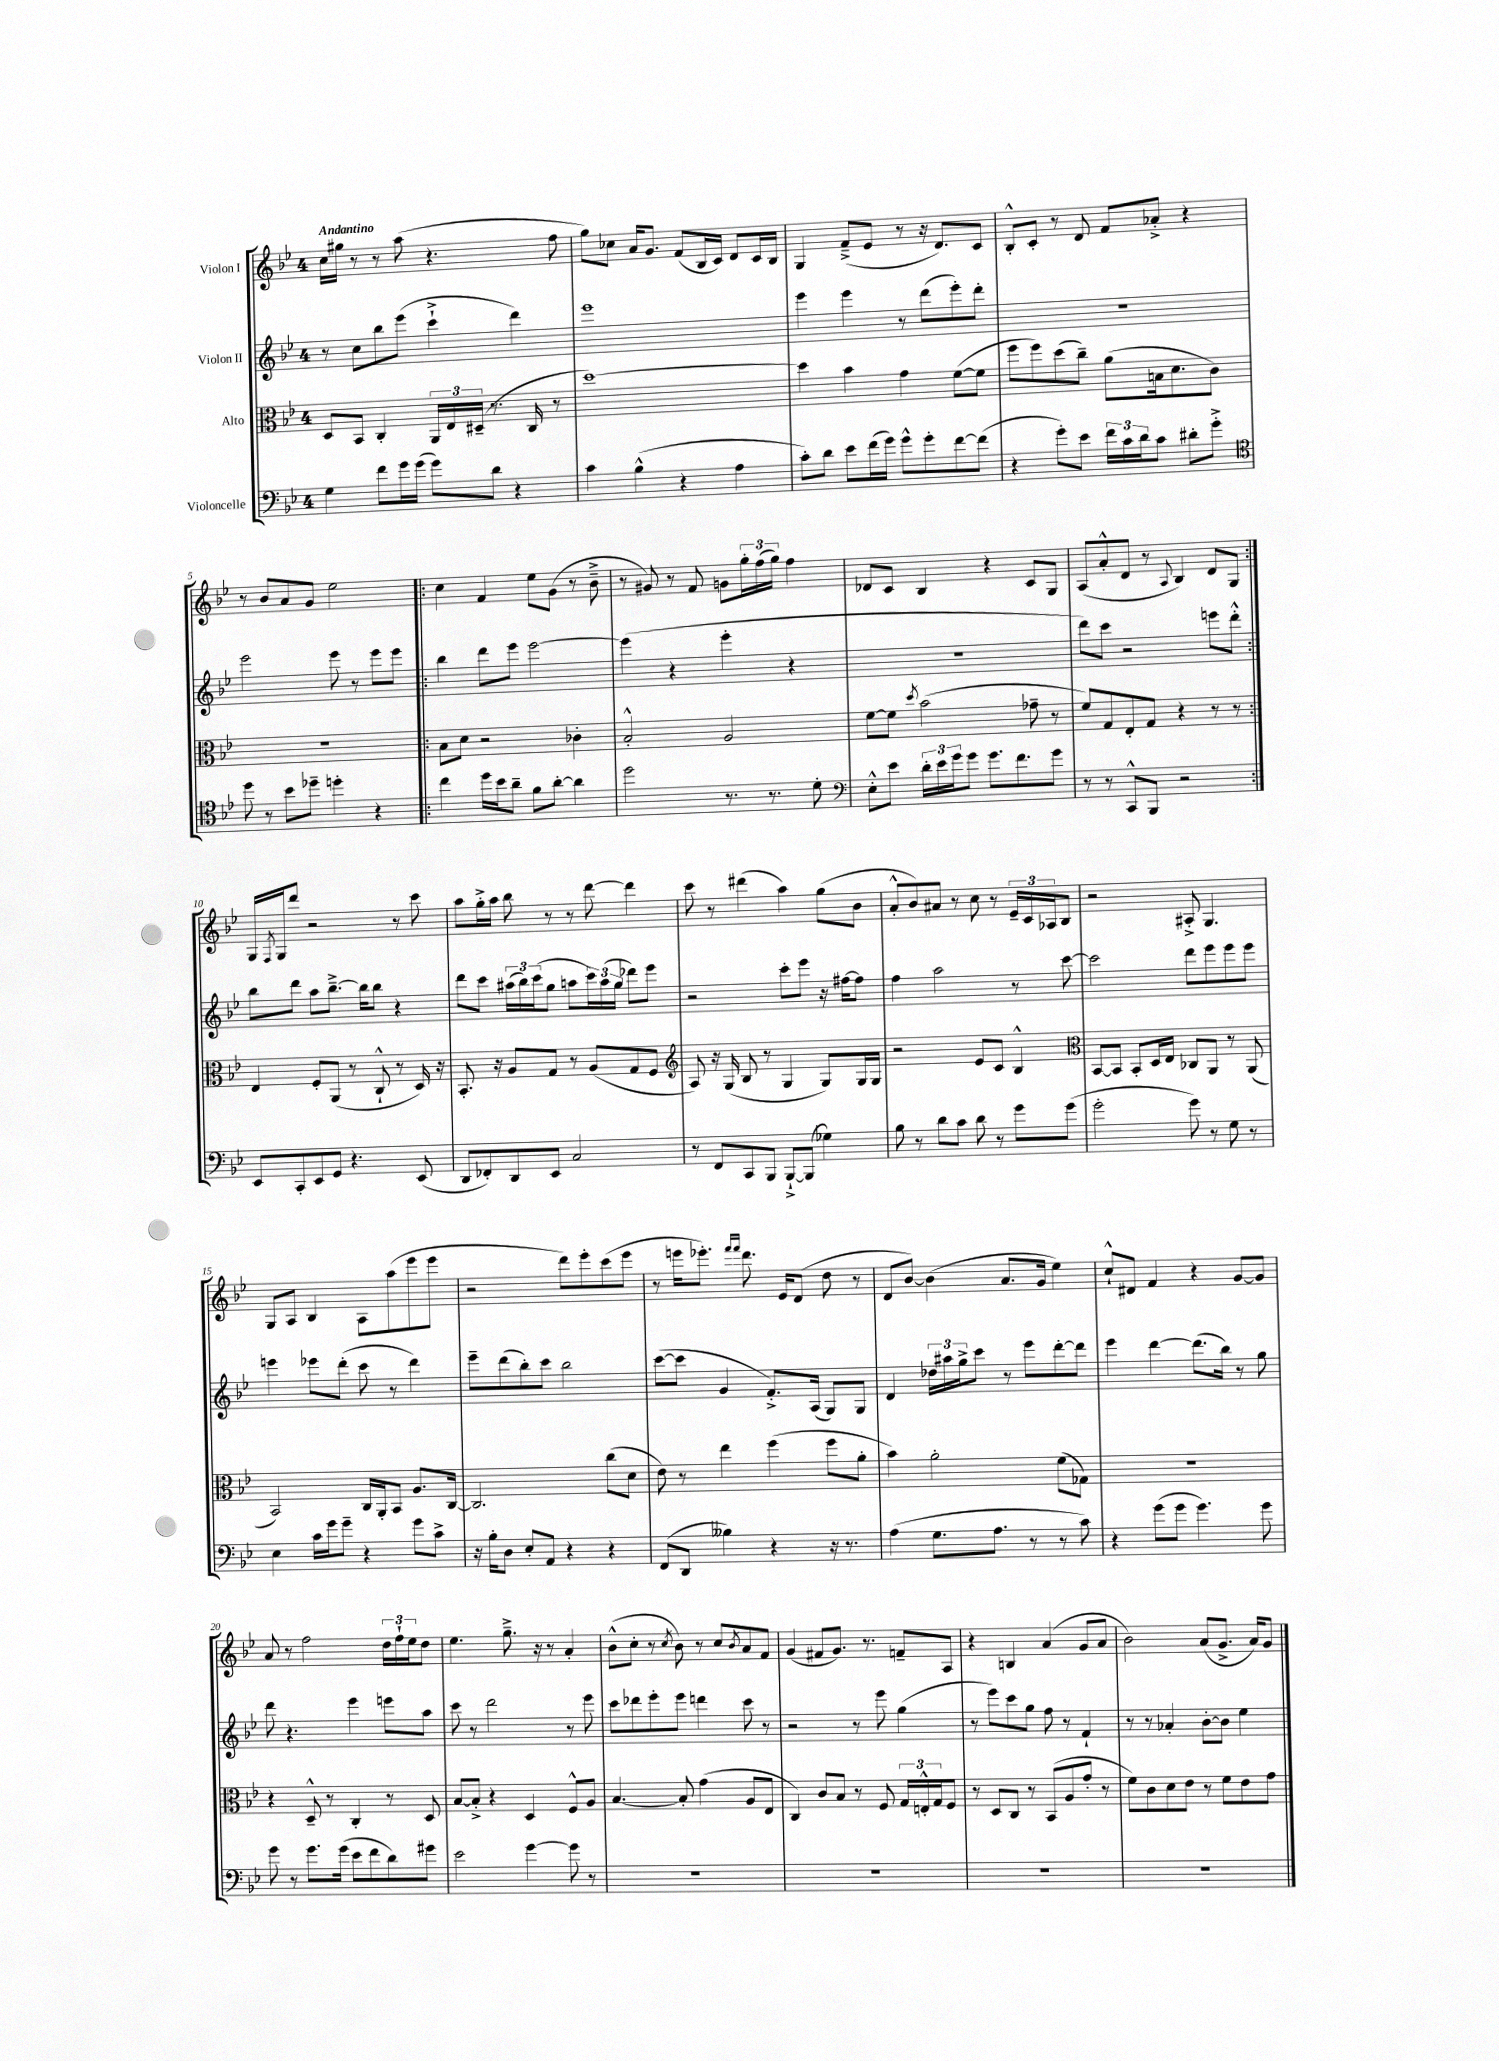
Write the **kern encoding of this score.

**kern	**kern	**kern	**kern
*part4	*part3	*part2	*part1
*staff4	*staff3	*staff2	*staff1
*I"Violoncelle	*I"Alto	*I"Violon II	*I"Violon I
*clefF4	*clefC3	*clefG2	*clefG2
*k[b-e-]	*k[b-e-]	*k[b-e-]	*k[b-e-]
*M4/4	*M4/4	*M4/4	*M4/4
=1	=1	=1	=1
!	!	!	!LO:TX:a:B:t=Andantino
4G\	8D/L	8r	16cc\LL
.	.	.	16gg#X\JJ
.	8BB-/J	8cc\L	8r
8f\L	4C'/	8bb-\	8r
16g\L	.	(8eee-\J	(8aa\
(16g\JJ	.	.	.
8g\L)	24AA/LL	4ccc`^\	4.r
.	24E-/	.	.
.	(24D#X~/JJ	.	.
8d\J	8.r	.	.
4r	.	4ddd\)	.
.	16C/	.	.
.	8r	.	8ff\
=2	=2	=2	=2
4c\	[1dd)	1eee-	8gg\L)
.	.	.	8cc-X\J
(4B-^^\	.	.	16a/KL
.	.	.	8.g/J
4r	.	.	(8f/L
.	.	.	16B-/L
.	.	.	16c/JJ)
4A\	.	.	8d/L
.	.	.	16c/L
.	.	.	16B-/JJ
=3	=3	=3	=3
8c'\L)	4dd\]	4eee-\	4G/
8d\J	.	.	.
8e-\L	4b-\	4eee-\	(8f~^/L
(16f\L	.	.	8e-/J
16g\JJ)	.	.	.
8g^^\L	4g\	8r	8r
8g'\	.	(8ddd\L	16r
.	.	.	8.d/L)
[8f\	([8f\L	8eee-'\)	.
(8f\J]	8f\J]	8ddd'\J	8c/J
=4	=4	=4	=4
4r	8ff\L	1r	8B-'^^/L
.	8ff\)	.	8c'/J
8g'\L)	(8dd\	.	8r
8e-\J	8cc~\J)	.	8d/
24f\LL	(8a\L	.	8f/L
24c\	.	.	.
24d\J	.	.	.
8c\J	16Bn\k	.	8a-X'^/J
.	8.d\	.	.
8d#X'\L	.	.	4r
8g'^\J	8c\J)	.	.
!!LO:LB:g=z
=5	=5	=5	=5
*clefC4	*	*	*
8dd\	1r	2eee-\	8r
8r	.	.	8b-/L
8b-\L	.	.	8a/
8dd-X~\J	.	.	8g/J
4ddn'\	.	8eee-\	2ee-\
.	.	8r	.
4r	.	8eee-\L	.
.	.	8eee-\J	.
=6!|:	=6!|:	=6!|:	=6!|:
4cc\	8B-\L	4bb-\	4cc\
.	8d\J	.	.
16dd\LL	2r	8ddd\L	4f/
16b-\J	.	.	.
8a~\J	.	8eee-\J	.
8f\L	.	[2eee-\	8ee-\L
[8a'\J	.	.	(8g\J
4a\]	4c-X'\	.	8r
.	.	.	8b-~^\
=7	=7	=7	=7
2dd\	2B-'^^/	(4eee-\]	8r
.	.	.	8g#X/)
.	.	4r	8r
.	.	.	8f/
8.r	2A/	4eee-'\	8gn\L
.	.	.	24gg'\L
.	.	.	(24ff\
8.r	.	.	.
.	.	.	24gg\JJ)
.	.	4r	4ff\
8d'\	.	.	.
=8	=8	=8	=8
*clefF4	*	*	*
8E-'^^\L	[8f\L	1r	8d-X/L
8e-\J	8f\J]	.	8c/J
.	8qdd/	.	.
24d'\LL	(2b-\	.	4B-/
24e-\	.	.	.
24g\J	.	.	.
8g\J	.	.	.
8.g\L	.	.	4r
8.f\	.	.	.
.	8g-X~\	.	8c/L
8g\J	8r	.	8G/J
=9	=9	=9	=9
8r	8f/L)	8ddd\L)	(8A/L
8r	8G/	8ccc\J	8a'^^/
8CC^^/L	8E-'/	2r	8d/J
8BBB-/J	8G/J	.	8r
.	.	.	8qqA/
2r	4r	.	4B-/)
.	8r	8eeen\L	8d/L
.	8r	8ddd'^^\J	8G/J
!!LO:LB:g=z
=10:|!	=10:|!	=10:|!	=10:|!
8EE-/L	4E-/	8bb-\L	16G/LL
.	.	.	8qF/
.	.	.	16G/J
8CC'/	.	8ddd\J	8ddd/J
8EE-/	8F'/L	8aa\L	2r
8GG/J	(8AA/J	[8.bb-~^\J	.
4.r	8r	.	.
.	.	16bb-\KL]	.
.	8C`^^/	8bb-\J	.
.	8r	4r	8r
(8EE-/	16D/)	.	8ccc\
.	16r	.	.
=11	=11	=11	=11
8DD/L	8.BB-'/	8ddd\L	8aa\L
8FF-X'/)	.	8ccc\J	16gg'^\L
.	16r	.	16aa\JJ
8DD/	8A/L	(24aa#X\LL	8bb-\
.	.	24bb-\)	.
.	.	(24ccc\J	.
8EE-/J	8G/J	8gg\J	8r
2C/	8r	8aan\L	8r
.	(8A/L	24ccc\L)	[8ddd\
.	.	(24aa\	.
.	.	24gg\JJ	.
.	8G/	8ddd-X\L)	4ddd\]
.	8F/J	8eee-\J	.
=12	=12	=12	=12
*	*clefG2	*	*
8r	8A/)	2r	8ccc\
8FF/L	16r	.	8r
.	(16G/	.	.
8CC/	8B-/	.	(4ddd#X\
8BBB-/J	8r	.	.
[8BBB-`^/L	4G/	8ccc'\L	4aa\)
(8BBB-/J]	.	8eee-\J	.
4G-X\)	8G/L)	16r	(8gg\L
.	.	[16ff#X\KL	.
.	16G/L	8ff#\J]	8b-\J
.	16G/JJ	.	.
=13	=13	=13	=13
8B-\	2r	4ff\	8a'^^/L
8r	.	.	8b-/)
8d\L	.	2aa\	8a#X/J
8c\J	.	.	8r
8d\	8e-/L	.	8cc\
8r	8c/J	.	8r
8g\L	4B-^^/	8r	24e-~/LL
.	.	.	24c/
.	.	.	24A-X/J
(8g\J	.	[8ccc\	8B-/J
=14	=14	=14	=14
*	*clefC3	*	*
2g'\	[8BB-/L	2ccc\]	2r
.	8BB-/J]	.	.
.	8BB-'/L	.	.
.	16D/L	.	.
.	16E-/JJ	.	.
8g\)	8C-X/L	8ddd\L	8A#X'^/
8r	8AA/J	8eee-\	4.G/
8G\	8r	8eee-\	.
8r	(8AA/	8eee-\J	.
!!LO:LB:g=z
=15	=15	=15	=15
4E-\	2BB-/)	4eeen\	8G/L
.	.	.	8A/J
16c\LL	.	8eee-X\L	4B-/
16g\J	.	.	.
8g~\J	.	(8ddd'\J	.
4r	16C/LL	8ccc\	8A\L
.	16AA'/J	.	.
.	8BB-/J	8r	(8aa\
8g\L	8.A/L	4ddd\)	8eee-\
8c^\J	.	.	8eee-\J
.	[16C/Jk	.	.
=16	=16	=16	=16
16r	2.C/]	8eee-~\L	2r
16B-'\KL	.	.	.
8D\J	.	(8ddd\	.
8E-'/L	.	8bb-'\)	.
8AA/J	.	8ccc\J	.
4r	.	2bb-\	8ddd\L)
.	.	.	8eee-'\
4r	(8cc\L	.	(8ccc\
.	8d\J	.	8eee-\J
=17	=17	=17	=17
(8FF/L	8e-\)	([8ccc\L	8r
8DD/J	8r	8ccc\J]	16eeen\KL
.	.	.	8.eee-X'\J)
4B--X\)	4ee-\	4g/	.
.	.	.	16qqfff/LL
.	.	.	16qqfff/JJ
.	.	.	8.ddd\
4r	(4ff\	8.f'^/L)	.
.	.	.	16e-/KL
.	.	.	(8d/J
.	.	(16A/Jk	.
16r	8ff\L	8G/L)	8dd\
8.r	.	.	.
.	8a'\J	8G/J	8r
=18	=18	=18	=18
(4A\	4b-\)	4d/	8d/L
.	.	.	[8b-/J)
8.G\L	2a'\	24dd-X\LL	(4b-\]
.	.	24aa#X\	.
.	.	24gg^\J	.
.	.	8ccc\J	.
8.A\J	.	.	.
.	.	8r	8.a/L
8r	.	8eee-\L	.
.	.	.	16g/Jk
8r	(8f\L	[8ddd'\	4ee-\)
8c\)	8G-X\J)	8ddd\J]	.
=19	=19	=19	=19
4r	1r	4eee-\	8cc`^^/L
.	.	.	8d#X/J
(8g\L	.	[4ddd\	4f/
8g\J	.	.	.
4.g\)	.	(8.ddd\L]	4r
.	.	16bb-\Jk)	.
.	.	8r	[8g/L
8g\	.	8gg\	8g/J]
!!LO:LB:g=z
=20	=20	=20	=20
8g\	4r	8ddd\	8a/
8r	.	4.r	8r
8.g\L	8D~^^/	.	2ff\
.	8r	.	.
(16g\Jk	.	.	.
8e-\L	4C'/	4eee-\	.
8f\	.	.	.
8d\)	8r	8eeen\L	24dd\LL
.	.	.	24ff`\
.	.	.	24ee-\J
8g#X\J	8D/	8aa\J	8dd\J
=21	=21	=21	=21
2e-\	[8B-/L	8ccc\	4.ee-\
.	8B-'^/J]	8r	.
.	4r	2ddd\	.
.	.	.	8.gg~^\
[4g\	4D/	.	.
.	.	.	16r
.	.	.	8r
8g\]	8F^^/L	8r	4a'/
8r	8A/J	8eee-\	.
=22	=22	=22	=22
1r	[4.B-/	8ccc\L	(8b-^^\L
.	.	8ddd-X\	8cc'\J
.	.	8eee-'\	8r
.	.	.	8qcc/
.	8B-'/]	8eee-\J	8b-\)
.	(4g\	4dddn\	8r
.	.	.	8cc/L
.	.	.	8qb-/
.	8A/L	8ccc\	8a/
.	8E-/J	8r	8f/J
=23	=23	=23	=23
1r	4C/)	2r	(4g/
.	8c/L	.	8f#X/L
.	8B-/J	.	8.g/J)
.	8r	8r	.
.	.	.	8.r
.	8F/	8eee-\	.
.	24G/LL	(4gg\	8fn~/L
.	24En'^^/	.	.
.	24G/J	.	.
.	8F/J	.	8A/J
=24	=24	=24	=24
1r	8r	8r	4r
.	8D/L	8eee-\L)	.
.	8C/J	8ccc\	4Bn/
.	8r	8gg\J	.
.	(8BB-/L	8ff\	(4a/
.	8A/	8r	.
.	8g'/J	4f`/	8g/L
.	8r	.	8a/J
=25	=25	=25	=25
1r	8f\L)	8r	2b-\)
.	8c\	8r	.
.	8d\	4a-X'/	.
.	8e-\J	.	.
.	8r	[8b-'\L	(8a/L
.	8f\L	8b-\J]	8.g^/J
.	8e-\	4ee-\	.
.	.	.	16a/KL)
.	8g\J	.	8g/J
==	==	==	==
*-	*-	*-	*-
